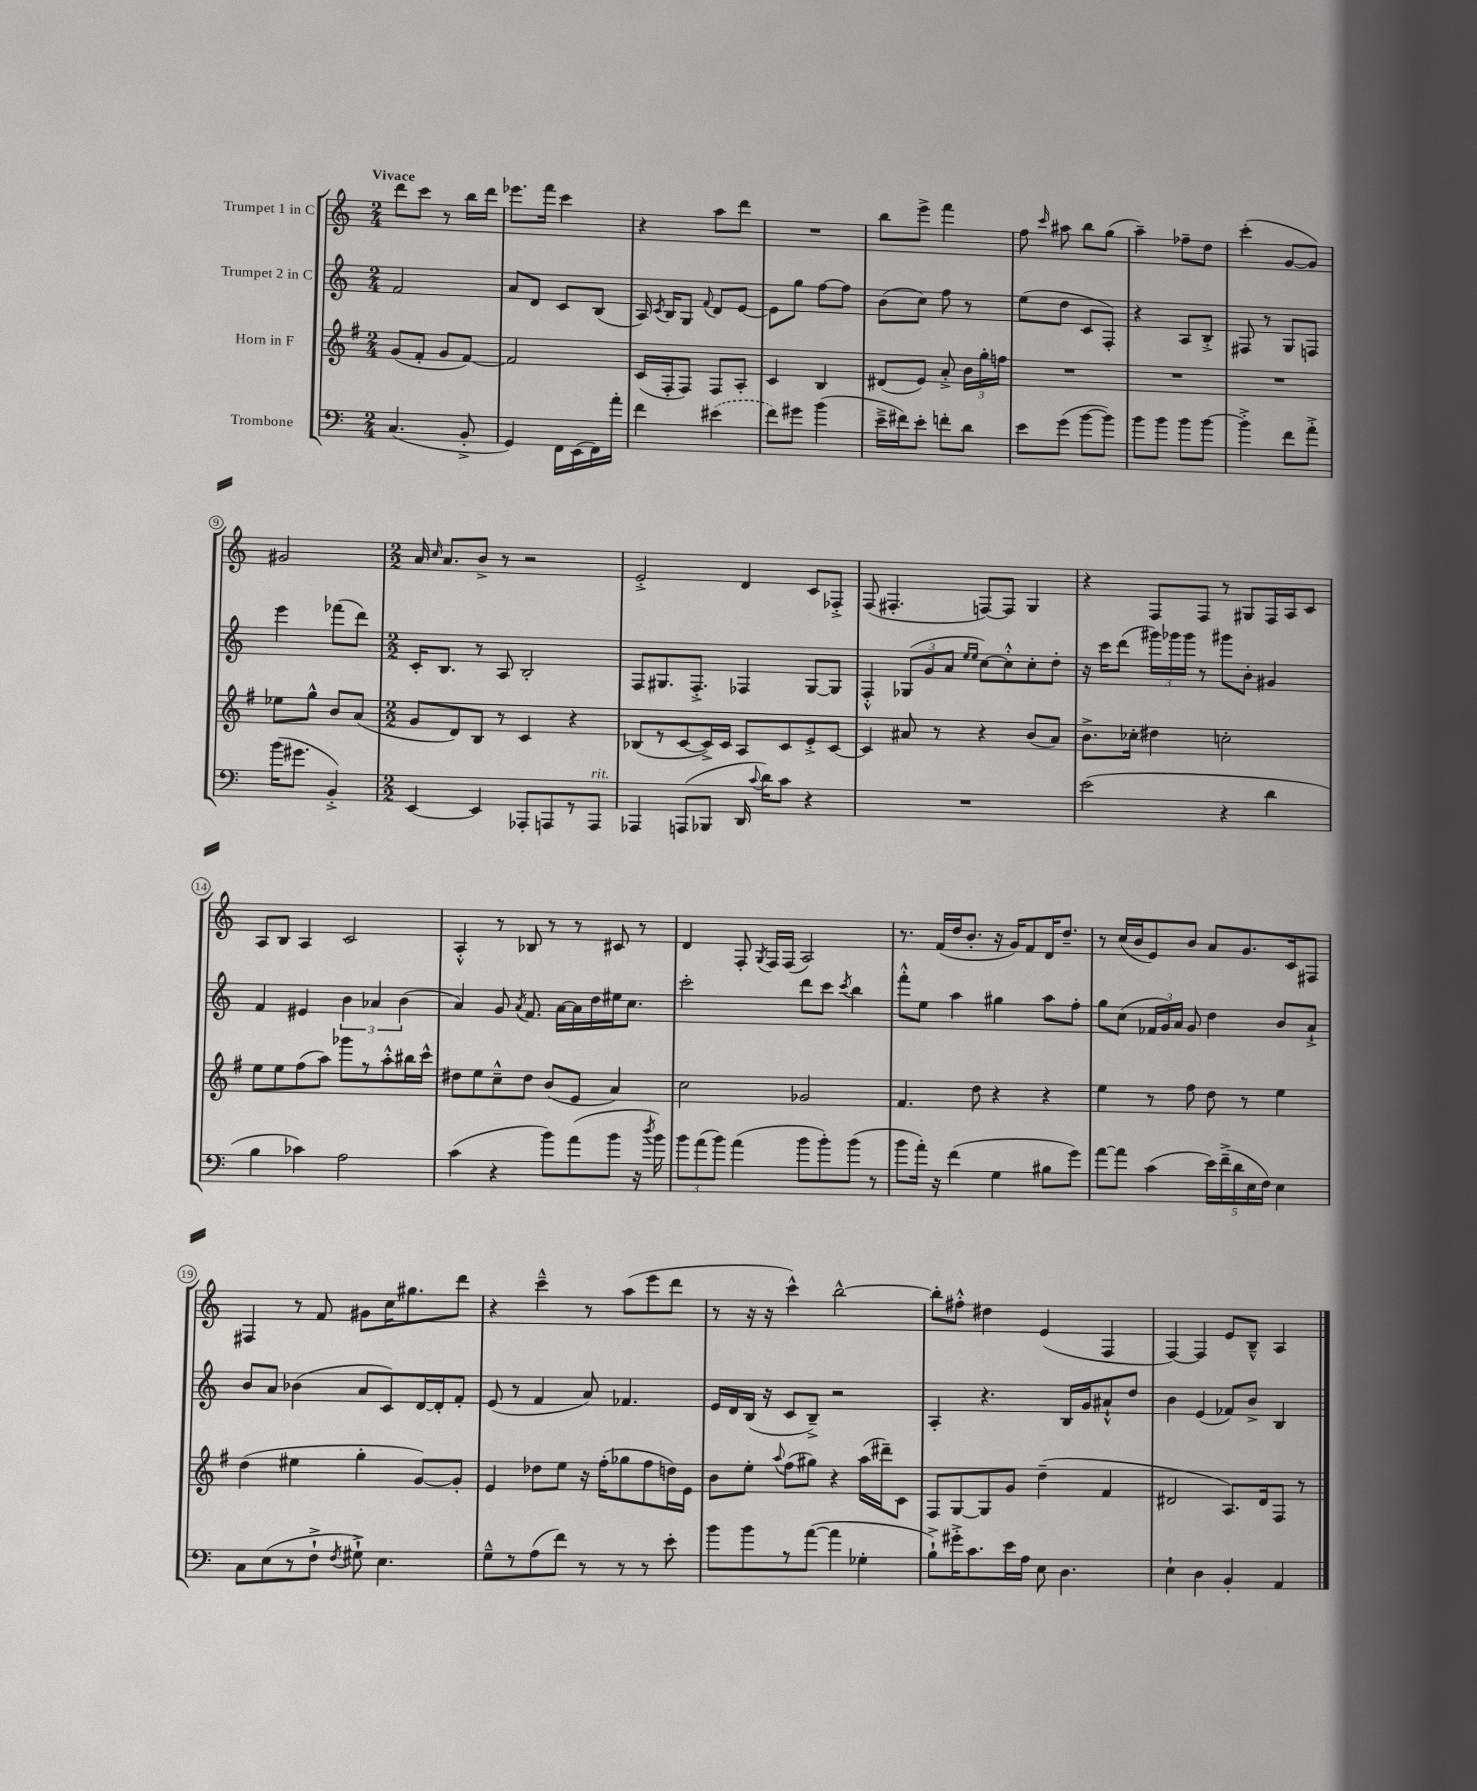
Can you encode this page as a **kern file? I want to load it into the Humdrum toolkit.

**kern	**kern	**kern	**kern
*staff4	*staff3	*staff2	*staff1
*clefF4	*clefG2	*clefG2	*clefG2
*k[]	*k[f#]	*k[]	*k[]
*M2/4	*M2/4	*M2/4	*M2/4
(4.C	(8g	2f	8ddd
.	8f#'	.	8ccc
.	8g	.	8r
8BB'^	[8f#)	.	16bb
.	.	.	16ddd
=	=	=	=
4GG)	2f#]	8a	8.eee-
.	.	8d	.
.	.	.	16fff
16FF	.	8c	4ccc
(16EE	.	.	.
16FF)	.	(8B	.
16a'	.	.	.
=	=	=	=
4f	(16c	16A)	4r
.	.	8qc	.
.	16F#'	16B	.
.	8F#)	8G	.
.	.	8qqf	.
(4e#	8F#	8d	8aa
.	8A'	[8e	8ddd
=	=	=	=
8f)	4c	8e]	2r
8g#	.	8gg	.
(4b	4B	[8ff	.
.	.	8ff]	.
=	=	=	=
16e~^	(8d#	(8b	8bb
16f#)	.	.	.
8e'	8e)	8cc)	8eee^
8f'	8a'^	8ff	4fff
8d	24b	8r	.
.	24gg'	.	.
.	24ff	.	.
=	=	=	=
8e	2r	(8ee	8ff
.	.	.	16qqccc
(8g	.	8dd	8aa#
[8b	.	8c	8bb
8b])	.	8F')	(8gg
=	=	=	=
8b	2r	4r	4aa~)
8b	.	.	.
8b	.	8A	8ff-~
[8b	.	8B'^	8dd
=	=	=	=
4b'^]	2r	8F#	(4ccc'
.	.	8r	.
8f	.	8G	[8g
8a'^	.	8F	8g])
=	=	=	=
(16b	8ee-	4eee	2g#
8.g#	.	.	.
.	8gg^^	.	.
4BB'^)	8b	(8fff-	.
.	(8a	8ddd)	.
=	=	=	=
*M2/2	*M2/2	*M2/2	*M2/2
[4EE	8g	16c'	16a
.	.	.	16qqcc
.	.	8.B	8.a
.	8d)	.	.
4EE]	8B	8r	8b^
.	8r	8A	8r
8AAA-'	4c	2B'	2r
8AAA	.	.	.
8r	4r	.	.
8AAA	.	.	.
=	=	=	=
4AAA-	(8B-	8F	2e'^
.	8r	8.G#	.
(8AAA	[8c	.	.
.	.	8.F'^	.
8BBB-	16c^])	.	.
.	16c	.	.
16DD	8A	4F-	4d
8qqc	.	.	.
16d)	.	.	.
8c	8c	.	.
4r	8e'^	[8G#	8c
.	[8c	8G#]	8F-'^
=	=	=	=
1r	4c]	4F'^^	(8F
.	.	.	4.F#'
.	8a#	(12G-	.
.	.	12g	.
.	8r	.	.
.	.	12a	.
.	.	16qqee	.
.	.	16qqee	.
.	4r	[8cc)	[8F)
.	.	8cc'^^]	8F]
.	(8b	8cc'	4G
.	8a#)	8dd'	.
=	=	=	=
(2e	8.b^	16r	4r
.	.	16ccc	.
.	.	(8ddd	.
.	16cc-'	.	.
.	4dd#	24ggg#)	8F
.	.	24ggg-	.
.	.	24ggg-	.
.	.	8r	8F
4r	2cc'	8ggg#	8r
.	.	8b'	8G#
4d	.	4g#	16F
.	.	.	16A
.	.	.	8c
=	=	=	=
4B	8ee	4f	8A
.	8ee	.	8B
4c-)	(8ff#	4e#	4A
.	8aa)	.	.
2A	8ggg-	6b	2c
.	8r	.	.
.	.	6a-	.
.	8aa'^^	.	.
.	.	(6b	.
.	16bb#	.	.
.	16ccc^^	.	.
=	=	=	=
(4c	8dd#	4a)	4A'^^
.	8ee	.	.
4r	8cc~^^	8g	8r
.	.	8qa	.
.	8dd#	8.f	8B-
8b)	(8b	.	8r
.	.	[16a	.
(8a	8e	16a]	8r
.	.	16dd	.
8b	4a)	16ee#	8c#
.	.	8.cc	.
16r	.	.	8r
8qdd	.	.	.
16b)	.	.	.
=	=	=	=
12b	2cc	2ccc'	4d
(12a	.	.	.
12b)	.	.	.
(4a	.	.	8F'
.	.	.	8qG
.	.	.	16F
.	.	.	(16F
8b	2g-	8ddd	2A)
8b')	.	8ccc	.
.	.	8qccc	.
(8b	.	4bb	.
8r	.	.	.
=	=	=	=
8b	4.f#	8fff'^^	8.r
16a')	.	8ee	.
16r	.	.	(16f
(4f	.	4aa	16dd
.	.	.	8.b'
.	8dd	.	.
4G	4r	4gg#	16r
.	.	.	16g)
.	.	.	8f
8B#	4r	8aa	16d
.	.	.	8.dd~
8g)	.	8ff'	.
=	=	=	=
[8a	4ee	8gg	8r
8a]	.	(8cc	(16cc
.	.	.	16b
(4c	8r	24f-	8e)
.	.	24g)	.
.	.	24a	.
.	8ff#	8g	8b
20e)	8dd	4dd	8a
(20f~^	.	.	.
20d	.	.	.
.	8r	.	8.g
20E	.	.	.
20F)	.	.	.
4E	4ee	8b	.
.	.	.	16c
.	.	8a`^	8F#
=	=	=	=
8C	(4dd	8b	4F#
(8E	.	8a	.
8r	4ee#	(4b-	8r
8F`^	.	.	8f
8qF	.	.	.
8G#`^)	4gg'	8a	8g#
4.E	.	8c)	16cc
.	.	.	8.gg#
.	[8g)	[16d	.
.	.	16d']	.
.	8g']	8f'	8ddd
=	=	=	=
8G~^^	4e	(8e	4r
8r	.	8r	.
(8A	8dd-	4f	4ccc~^^
8f)	8ee	.	.
8r	16r	8a)	8r
.	(16ff#'	.	.
8r	8gg-	4.f-	(8aa
8r	8ff#	.	8eee
8e'	16dd)	.	8ddd
.	16e	.	.
=	=	=	=
8b	8b	16e	8r
.	.	16d	.
8b	8ee'	(16B	16r
.	.	16r	16r
.	8qqaa	.	.
8r	(8ff#	8c	4ccc^^)
([8a	8gg#)	8B~^)	.
4a]	4r	2r	[2bb^^
4G-'	(16aa	.	.
.	16ddd#~)	.	.
.	8c	.	.
=	=	=	=
8B`^)	8F#	4A'	8bb']
16g#'^	[8G	.	8ff#'^^
8.c	.	.	.
.	8G]	4.r	4dd#
16e	8g	.	.
16A	.	.	.
8E	(4dd~	.	(4e
4.D	.	16B	.
.	.	16g	.
.	4f#	8a#`^^	4F
.	.	8dd	.
=	=	=	=
4E`	2d#	4b	[4F)
4D	.	(4e	4F]
4BB'	8.A)	8f-)	8e
.	.	8b^	8B~^^
.	16d#	.	.
4AA	8F#	4B	4A
.	8r	.	.
==	==	==	==
*-	*-	*-	*-
